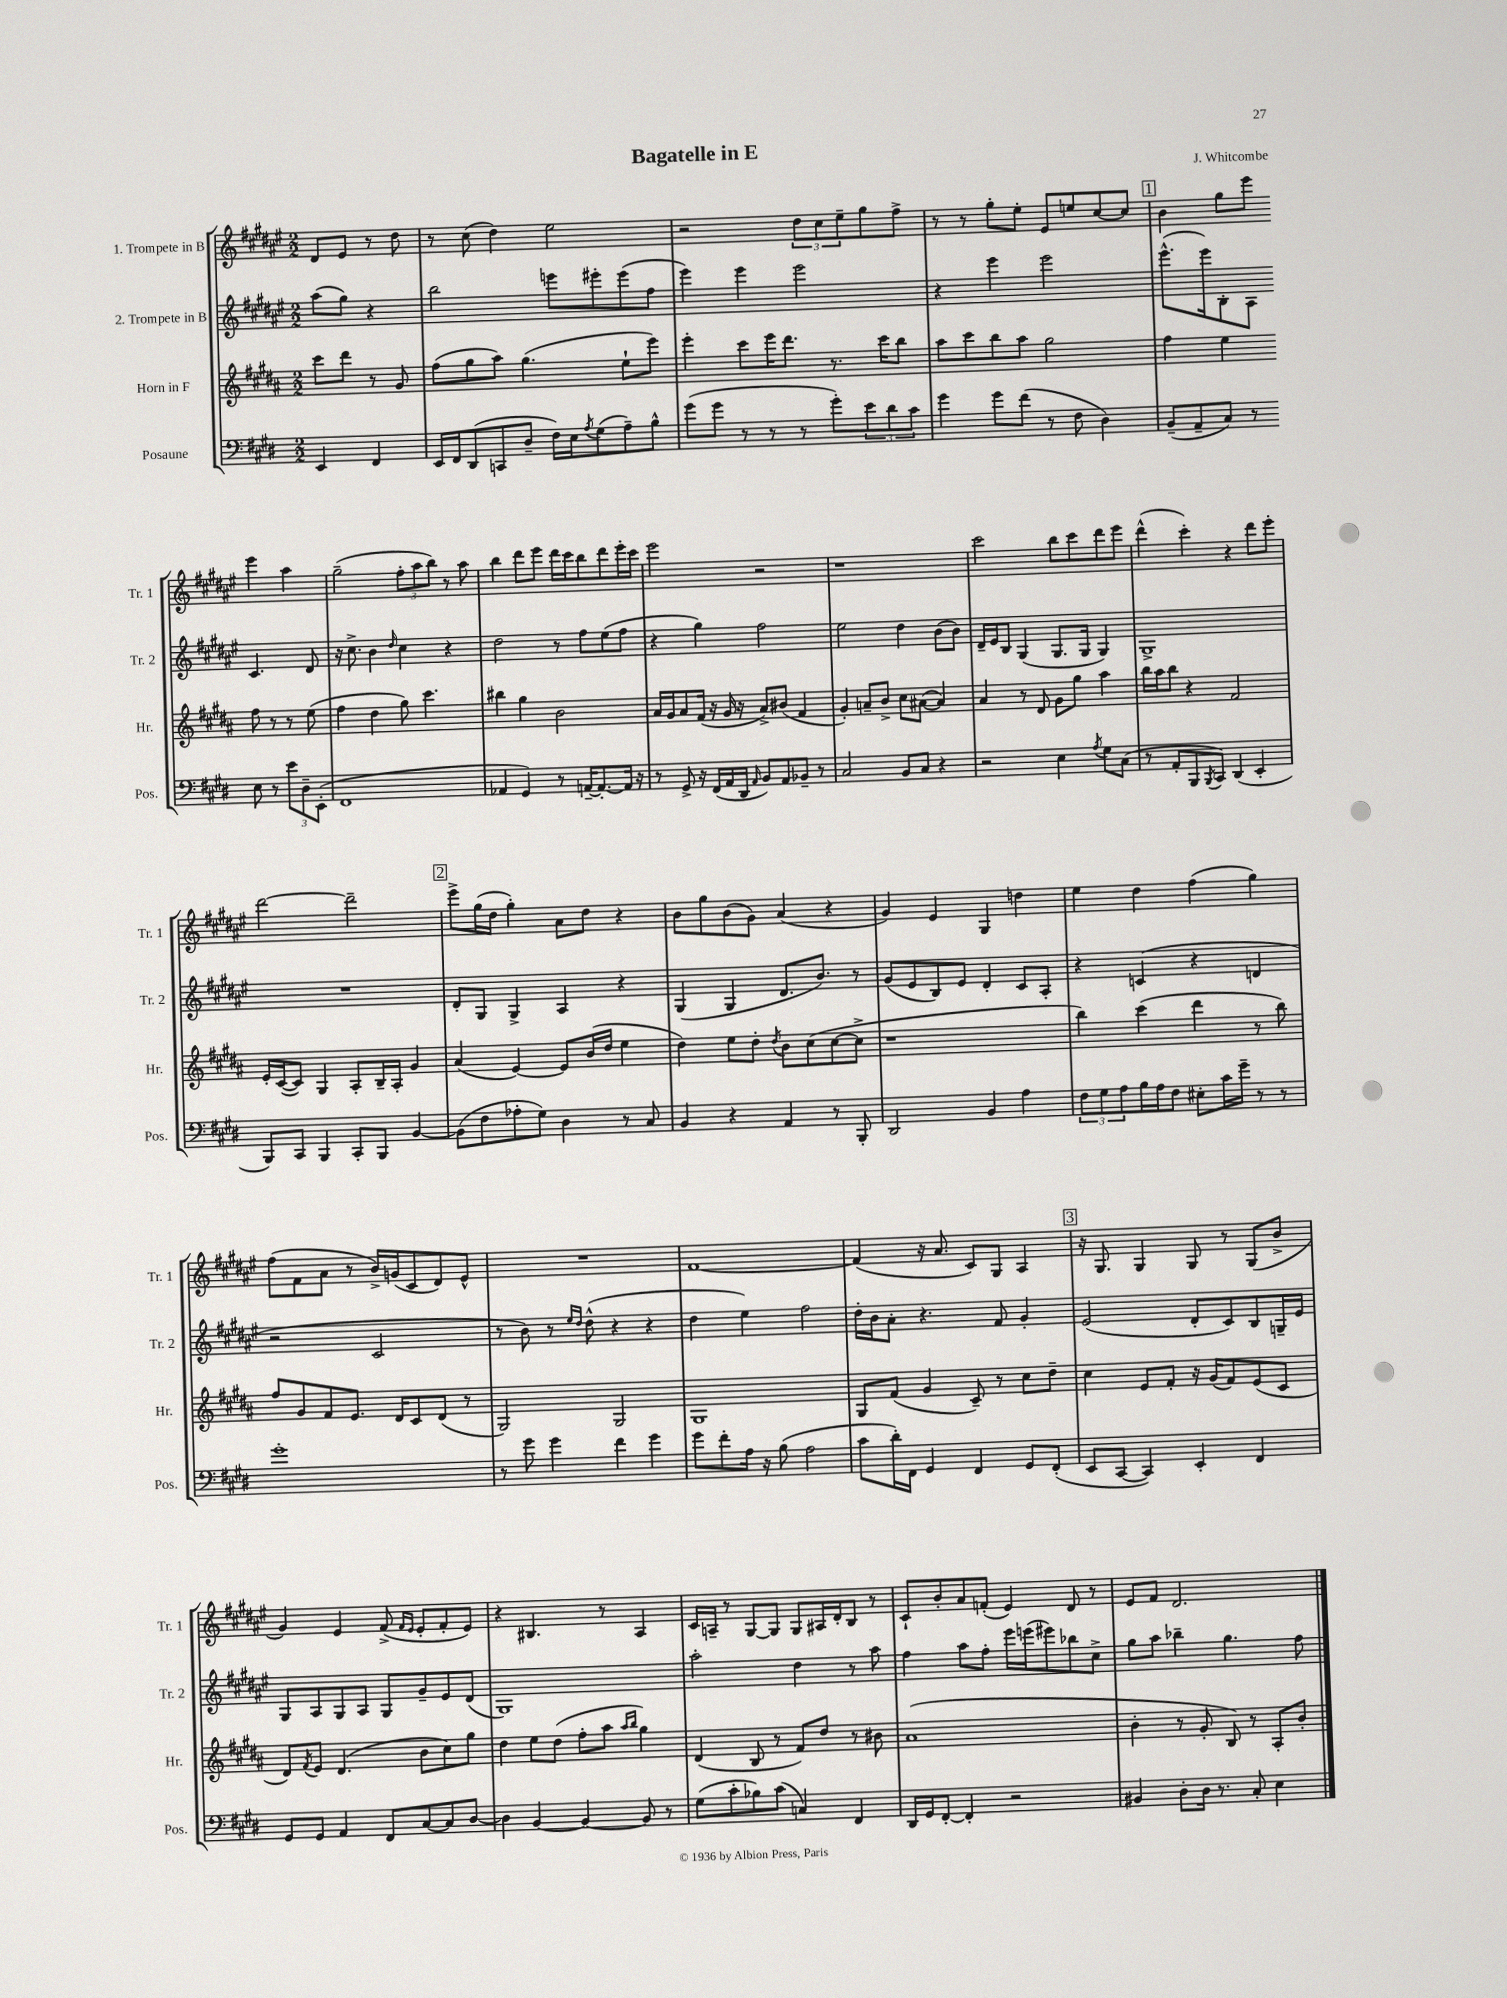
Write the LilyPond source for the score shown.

\header { title = "Bagatelle in E" composer = "J. Whitcombe" }
<<
\new StaffGroup <<
\new Staff = "s0" \with { instrumentName = "1. Trompete in B" shortInstrumentName = "Tr. 1" } {
    \clef treble \key fis \major \numericTimeSignature \time 2/2 \partial 2
    dis'8 eis'8 r8 dis''8 |
    r8 cis''8( dis''4) eis''2 |
    r2 \tuplet 3/2 { dis''8 cis''8 eis''8-- } gis''8 fis''8-> |
    r8 r8 gis''8-. eis''8-. eis'8 e''8 cis''8~ cis''8 |
    \mark \markup { \box "1" } b'4 gis''8 eis'''8 eis'''4 ais''4 |
    gis''2--( \tuplet 3/2 { fis''8-. ais''8 b''8) } r8 ais''8 |
    b''4 dis'''8 eis'''8 dis'''16 cis'''16 b''8 dis'''8 eis'''16-. cis'''16 |
    eis'''2 r2 |
    r1 |
    cis'''2 b''8 cis'''8 dis'''8 eis'''8 |
    dis'''4-^( cis'''4-.) r4 dis'''8 eis'''8-. |
    dis'''2~ dis'''2-- |
    \mark \markup { \box "2" } eis'''8-> gis''16( dis''16 gis''4-.) ais'8 dis''8 r4 |
    b'8 gis''8 b'8( gis'8) ais'4( r4 |
    gis'4) eis'4 gis4 d''4 |
    eis''4 dis''4 fis''4( gis''4) |
    fis''8( fis'8 ais'8 r8 b'16->) g'16( cis'8 dis'8) eis'8-^ |
    R1 |
    fis'1~ |
    fis'4( r16 ais'8. cis'8) gis8 ais4 |
    \mark \markup { \box "3" } r16 gis8. gis4 gis8 r8 gis8( b'8-> |
    gis'4) eis'4 fis'8->( \grace { fis'16 eis'16 } eis'8-. fis'8-. eis'8) |
    r4 bis4. r8 ais4 |
    cis'16 a16-- r8 gis8~ gis8 gis8 ais16 dis'16-. b8 r8 |
    cis'8-! b'8-. ais'8 f'8-.( eis'4) dis'8 r8 |
    eis'8 fis'8 dis'2. \bar "|." |
}
\new Staff = "s1" \with { instrumentName = "2. Trompete in B" shortInstrumentName = "Tr. 2" } {
    \clef treble \key fis \major \numericTimeSignature \time 2/2 \partial 2
    ais''8( gis''8) r4 |
    b''2 e'''8 eis'''8-. eis'''8( fis''8 |
    eis'''4) eis'''4 eis'''2 |
    r4 eis'''4 eis'''2 |
    \mark \markup { \box "1" } eis'''8.-^( eis'''16) b8-. ais8 cis'4. dis'8 |
    r16 cis''8.-> b'4 \grace { dis''16 } cis''4 r4 |
    dis''2 r8 fis''8 eis''8( fis''8 |
    r4 gis''4) fis''2 |
    eis''2 dis''4 b'8( b'8) |
    dis'16-- eis'16 b8 gis4( gis8. gis16 gis4) |
    gis1-> |
    R1 |
    \mark \markup { \box "2" } dis'8-. gis8 gis4-> ais4 r4 |
    gis4( gis4 dis'8. b'8.) r8 |
    gis'8( eis'8 b8) eis'8 dis'4-. cis'8 ais8-. |
    r4 c'4( r4 d'4 |
    r2 cis'2 |
    r8 b'8) r8 \grace { eis''16 dis''16 } dis''8-^( r4 r4 |
    dis''4 eis''4) fis''2 |
    dis''16-. b'16 ais'8-. r4. fis'8 gis'4-. |
    \mark \markup { \box "3" } eis'2( dis'8-. cis'8) b8 g16-- eis'16 |
    gis8 ais8 gis8 ais8 gis8 gis'8-- eis'8 dis'8( |
    gis1) |
    ais''2-. dis''4 r8 ais''8 |
    fis''4 ais''8 fis''8-. eis'''16 e'''16( eis'''8) bes''8 cis''8-> |
    gis''8 ais''8 bes''4-- gis''4. fis''8 \bar "|." |
}
\new Staff = "s2" \with { instrumentName = "Horn in F" shortInstrumentName = "Hr." } {
    \clef treble \key b \major \numericTimeSignature \time 2/2 \partial 2
    cis'''8 dis'''8 r8 gis'8 |
    fis''8( gis''8 ais''8) gis''4.( e''8-! e'''8) |
    e'''4-. cis'''8 e'''16 dis'''8. r8. cis'''16 b''8 |
    ais''8 cis'''8 b''8 ais''8 gis''2 |
    \mark \markup { \box "1" } fis''4 e''4 fis''8 r8 r8 e''8( |
    fis''4 dis''4 gis''8) cis'''4. |
    bis''4 gis''4 b'2 |
    ais'16 gis'16 ais'8 fis'16( r16 gis'16 r16 ais'8->) bis'8( fis'4 |
    gis'4-.) a'8-- b'8-> cis''8 ais'8~( ais'4) |
    ais'4 r8 dis'8 gis'8 gis''8 ais''4 |
    b''16 ais''16 b''8 r4 fis'2 |
    e'16-. cis'16~( cis'8) gis4 ais8-. b16-- ais16-. gis'4 |
    \mark \markup { \box "2" } ais'4( e'4~) e'8 b'16( dis''16 e''4 |
    dis''4) e''8 dis''8-. \acciaccatura { dis''8 } b'8 cis''8( cis''8~ cis''8-> |
    r1 |
    b''4) cis'''4( dis'''4 r8 b''8) |
    fis''8 gis'8 fis'8 e'8. dis'16 cis'8 dis'8( r8 |
    gis2) gis2 |
    gis1 |
    gis8 fis'8( gis'4 cis'8--) r8 cis''8 dis''8-- |
    \mark \markup { \box "3" } cis''4 e'8 fis'8-. r16 gis'16( fis'8) e'8( cis'8 |
    dis'8) \acciaccatura { fis'8 } e'8 dis'4.( b'8 cis''8) gis''8 |
    dis''4 e''8 dis''8( fis''8-. ais''8 \grace { ais''16 b''16 } gis''4) |
    dis'4( b8 r8 fis'8) dis''8 r8 bis'8 |
    ais'1( |
    b'4-. r8 gis'8-. b8) r8 ais8-. b'8-. \bar "|." |
}
\new Staff = "s3" \with { instrumentName = "Posaune" shortInstrumentName = "Pos." } {
    \clef bass \key e \major \numericTimeSignature \time 2/2 \partial 2
    e,4 fis,4 |
    e,16 fis,16 dis,8( c,8 dis8-- fis16) e16 \acciaccatura { a8 } gis8( a8--) b8-^ |
    gis'8( gis'8 r8 r8 r8 gis'8-.) \tuplet 3/2 { e'8 dis'8 cis'8 } |
    gis'4 gis'8 fis'8( r8 fis8 dis4) |
    \mark \markup { \box "1" } b,8--( a,8-- cis8) r8 e8 r8 \tuplet 3/2 { e'8 dis8-- e,8-.( } |
    fis,1 |
    aes,4 gis,4) r8 a,16~-- a,8.~-. a,16 r16 |
    r8 gis,8-> r16 fis,16( a,16 dis,16 \grace { a,16 } b,8) a,8 bes,8-- r8 |
    cis2 b,8 cis8 r4 |
    r2 e4 \acciaccatura { a8 } gis8 cis8( |
    r8 a,8-. b,,8 \acciaccatura { b,,8 } cis,8) dis,4( e,4-. |
    b,,8) cis,8 b,,4 cis,8-. b,,8 b,4~ |
    \mark \markup { \box "2" } b,8( fis8 aes8-. gis8) dis4 r8 cis8 |
    b,4 r4 a,4 r8 b,,8-. |
    dis,2 b,4 a4 |
    \tuplet 3/2 { fis8 gis8 a8 } b16 a16 fis8 eis8-. cis'16 gis'16-- r8 r8 |
    gis'1-. |
    r8 gis'8 gis'4 fis'4 gis'4 |
    gis'8 fis'8-. a16 r16 b8( a2 |
    cis'8 dis'16-.) fis,16 gis,4 fis,4 gis,8 fis,8-.( |
    \mark \markup { \box "3" } e,8 cis,8~ cis,4) e,4-. fis,4 |
    gis,8 gis,8 a,4 fis,8 cis8~ cis8 dis8~ |
    dis4 b,4~ b,4~ b,8 r8 |
    gis8( cis'8-. bes8) cis'8( c4) fis,4 |
    dis,16 gis,16 fis,8~-. fis,4-. r2 |
    bis,4 dis8-. dis16 r8. cis8-. e4 \bar "|." |
}
>>
>>
\layout { \context { \Score \remove "Bar_number_engraver" } }
